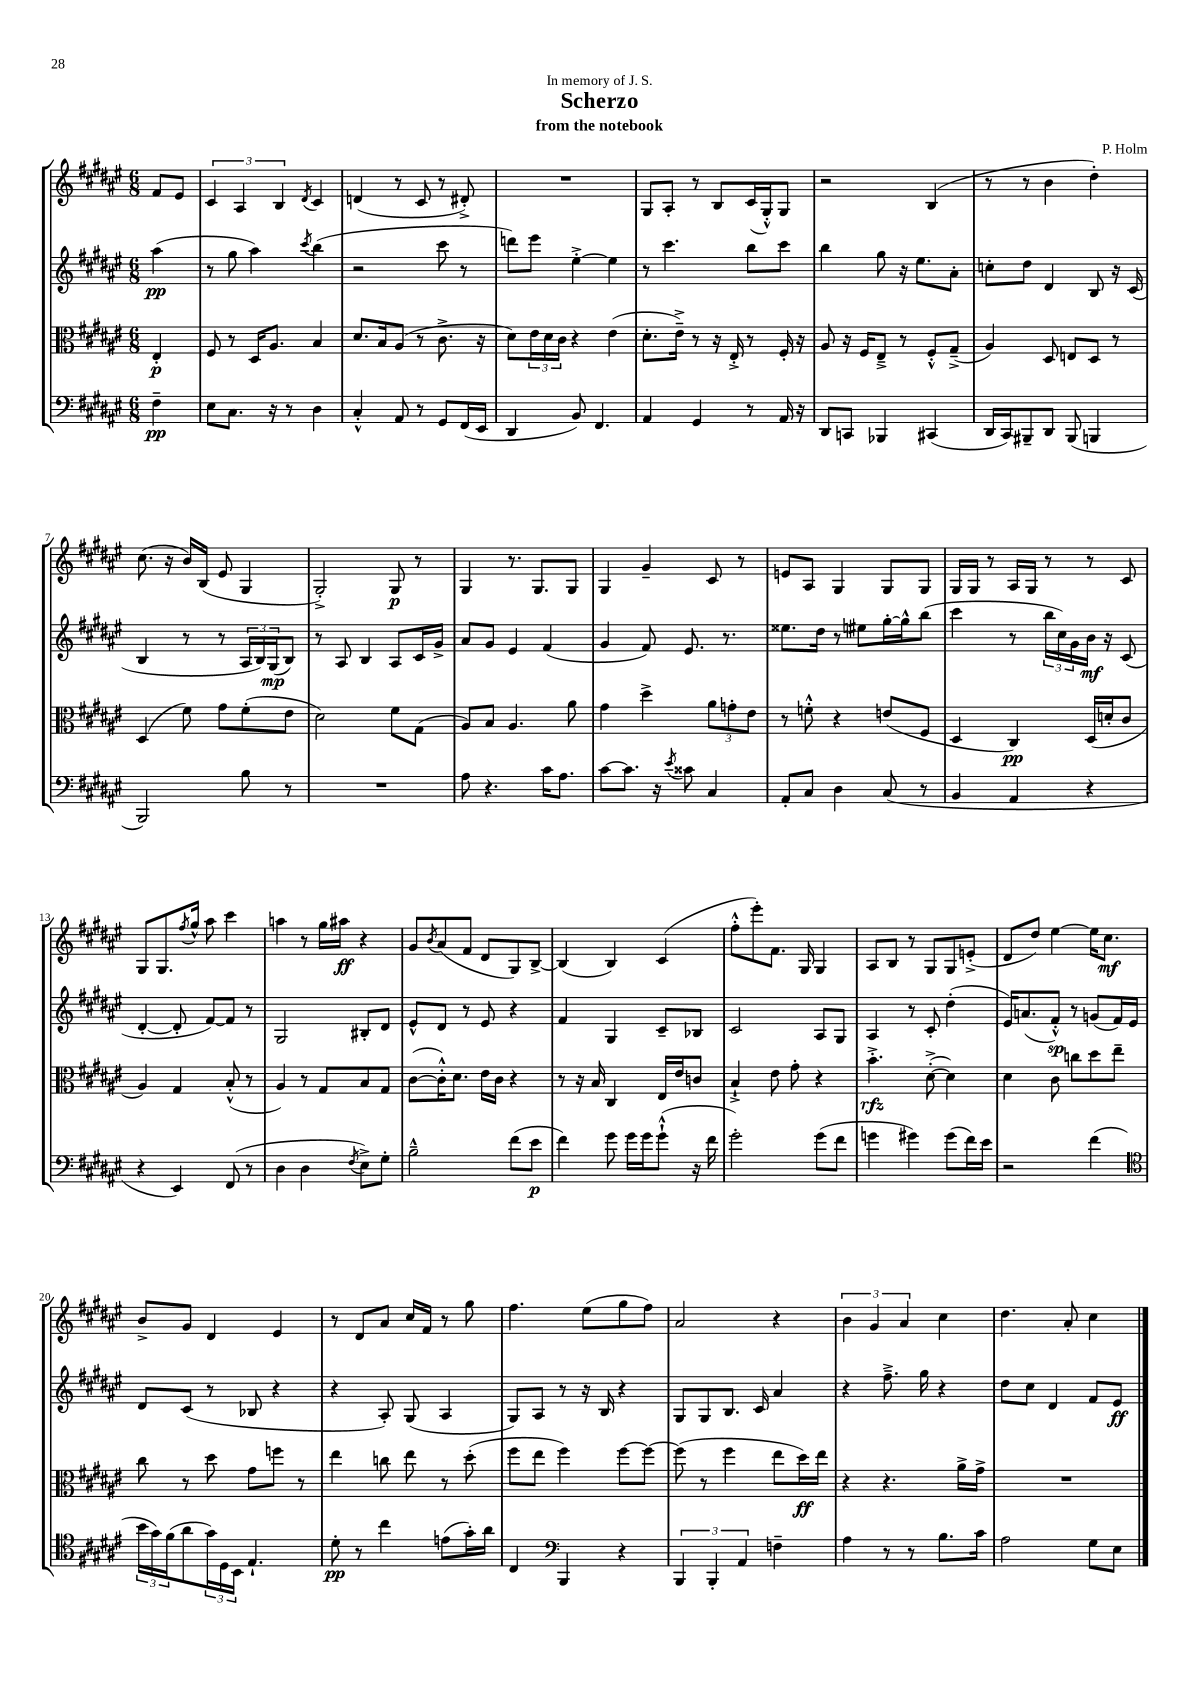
\header { title = "Scherzo" composer = "P. Holm" subtitle = "from the notebook" dedication = "In memory of J. S." }
<<
\new StaffGroup <<
\new Staff = "s0" {
    \clef treble \key fis \major \numericTimeSignature \time 6/8 \partial 4
    fis'8 eis'8 |
    \tuplet 3/2 { cis'4 ais4 b4 } \acciaccatura { dis'8 } cis'4 |
    d'4( r8 cis'8 r8 dis'8-.->) |
    R2. |
    gis8 ais8-. r8 b8 cis'16( gis16-.-^) gis8 |
    r2 b4( |
    r8 r8 b'4 dis''4-.) |
    cis''8.( r16 b'16) b16( eis'8 gis4 |
    gis2-.->) gis8\p r8 |
    gis4 r8. gis8. gis8 |
    gis4 gis'4-- cis'8 r8 |
    e'8 ais8 gis4 gis8 gis8 |
    gis16 gis16 r8 ais16 gis16 r8 r8 cis'8 |
    gis8 gis8. \acciaccatura { fis''8 } gis''16-^ ais''8 cis'''4 |
    a''4 r8 gis''16 ais''16\ff r4 |
    gis'8 \acciaccatura { b'8 } ais'8( fis'8 dis'8 gis8) b8~-> |
    b4( b4) cis'4( |
    fis''8-.-^ eis'''8-.) fis'8. gis16 gis4 |
    ais8 b8 r8 gis8 gis8 e'8-.->( |
    dis'8 dis''8) eis''4~ eis''16 cis''8.\mf |
    b'8-> gis'8 dis'4 eis'4 |
    r8 dis'8 ais'8 cis''16 fis'16 r8 gis''8 |
    fis''4. eis''8( gis''8 fis''8) |
    ais'2 r4 |
    \tuplet 3/2 { b'4 gis'4 ais'4 } cis''4 |
    dis''4. ais'8-. cis''4 \bar "|." |
}
\new Staff = "s1" {
    \clef treble \key fis \major \numericTimeSignature \time 6/8 \partial 4
    ais''4\pp( |
    r8 gis''8 ais''4) \acciaccatura { cis'''8 } b''4( |
    r2 cis'''8 r8 |
    d'''8) eis'''8 eis''4~-.-> eis''4 |
    r8 cis'''4. b''8 cis'''8 |
    b''4 gis''8 r16 eis''8. ais'8-. |
    c''8-. dis''8 dis'4 b8 r16 cis'16( |
    b4 r8 r8 \tuplet 3/2 { ais16 b16) gis16\mp( } b8) |
    r8 ais8 b4 ais8 cis'16 gis'16-> |
    ais'8 gis'8 eis'4 fis'4( |
    gis'4 fis'8) eis'8. r8. |
    eisis''8. dis''16 r8 eis''8 gis''16~-. gis''16-^ b''8( |
    cis'''4 r8 \tuplet 3/2 { b''16 cis''16) gis'16 } b'16\mf r16 cis'8( |
    dis'4~-. dis'8-. fis'8~) fis'8 r8 |
    gis2 bis8-. dis'8 |
    eis'8-^ dis'8 r8 eis'8 r4 |
    fis'4 gis4 cis'8-- bes8 |
    cis'2 ais8 gis8 |
    ais4 r8 cis'8-. dis''4-.( |
    eis'16) a'8.( fis'8-.-^\sp) r8 g'8( fis'16) eis'16 |
    dis'8 cis'8( r8 bes8 r4 |
    r4 ais8-.) gis8( ais4 |
    gis8) ais8 r8 r16 b16 r4 |
    gis8 gis8 b8. cis'16 ais'4 |
    r4 fis''8.---> gis''16 r4 |
    dis''8 cis''8 dis'4 fis'8 eis'8\ff \bar "|." |
}
\new Staff = "s2" {
    \clef alto \key fis \major \numericTimeSignature \time 6/8 \partial 4
    eis4-.\p |
    fis8 r8 dis16 ais8. b4 |
    dis'8. b16 ais8( r8 cis'8.-> r16 |
    dis'8) \tuplet 3/2 { eis'16 dis'16 cis'16 } r4 eis'4( |
    dis'8.-. eis'16--->) r8 r16 eis16-.-> r8 fis16-. r16 |
    ais8 r16 fis16 eis8---> r8 fis8-.-^ gis8--->( |
    ais4) dis8 e8 dis8 r8 |
    dis4( fis'8) gis'8 fis'8-.( eis'8 |
    dis'2) fis'8 gis8( |
    ais8) b8 ais4. ais'8 |
    gis'4 dis''4-> \tuplet 3/2 { ais'8 g'8-. eis'8 } |
    r8 f'8-.-^ r4 e'8( fis8 |
    dis4 cis4\pp) dis16( d'16-. cis'8 |
    ais4) gis4 b8-.-^( r8 |
    ais4) r8 gis8 b8 gis8 |
    cis'8~( cis'16-.-^) dis'8. eis'16 cis'16 r4 |
    r8 r16 b16 cis4 eis16 eis'16 c'8 |
    b4-!-> eis'8 gis'8-. r4 |
    b'4.-.->\rfz dis'8~-.->( dis'4) |
    dis'4 cis'8 c''8 dis''8 eis''8-- |
    cis''8 r8 dis''8 gis'8 f''8 r8 |
    eis''4 c''8 eis''8 r8 dis''8-.( |
    fis''8 eis''8 fis''4) fis''8~ fis''8~ |
    fis''8( r8 fis''4 eis''8 dis''16\ff) eis''16 |
    r4 r4. ais'16-> gis'16-> |
    R2. \bar "|." |
}
\new Staff = "s3" {
    \clef bass \key fis \major \numericTimeSignature \time 6/8 \partial 4
    fis4--\pp |
    eis8 cis8. r16 r8 dis4 |
    cis4-.-^ ais,8 r8 gis,8 fis,16( eis,16 |
    dis,4 b,8) fis,4. |
    ais,4 gis,4 r8 ais,16 r16 |
    dis,8 c,8 bes,,4 cis,4( |
    dis,16 cis,16) bis,,8-- dis,8 bis,,8( b,,4 |
    b,,2) b8 r8 |
    R2. |
    ais8 r4. cis'16 ais8. |
    cis'8~ cis'8. r16 \acciaccatura { eis'8 } cisis'8 cis4 |
    ais,8-. cis8 dis4 cis8( r8 |
    b,4 ais,4 r4 |
    r4 eis,4) fis,8( r8 |
    dis4 dis4 \acciaccatura { fis8 } eis8->) gis8-. |
    b2---^ fis'8( eis'8\p |
    fis'4) gis'8 gis'16 gis'16 gis'8-!-^( r16 fis'16 |
    gis'2-.) gis'8( fis'8 |
    g'4 gis'4) gis'8( fis'16) eis'16 |
    r2 fis'4( |
    \clef tenor \tuplet 3/2 { b'16 gis'16) fis'16( } ais'8 \tuplet 3/2 { gis'16) dis16 b,16 } eis4.-! |
    dis'8-.\pp r8 cis''4 e'8( gis'16-.) ais'16 |
    cis4 \clef bass b,,4 r4 |
    \tuplet 3/2 { b,,4 b,,4-. ais,4 } f4-- |
    ais4 r8 r8 b8. cis'16 |
    ais2 gis8 eis8 \bar "|." |
}
>>
>>
